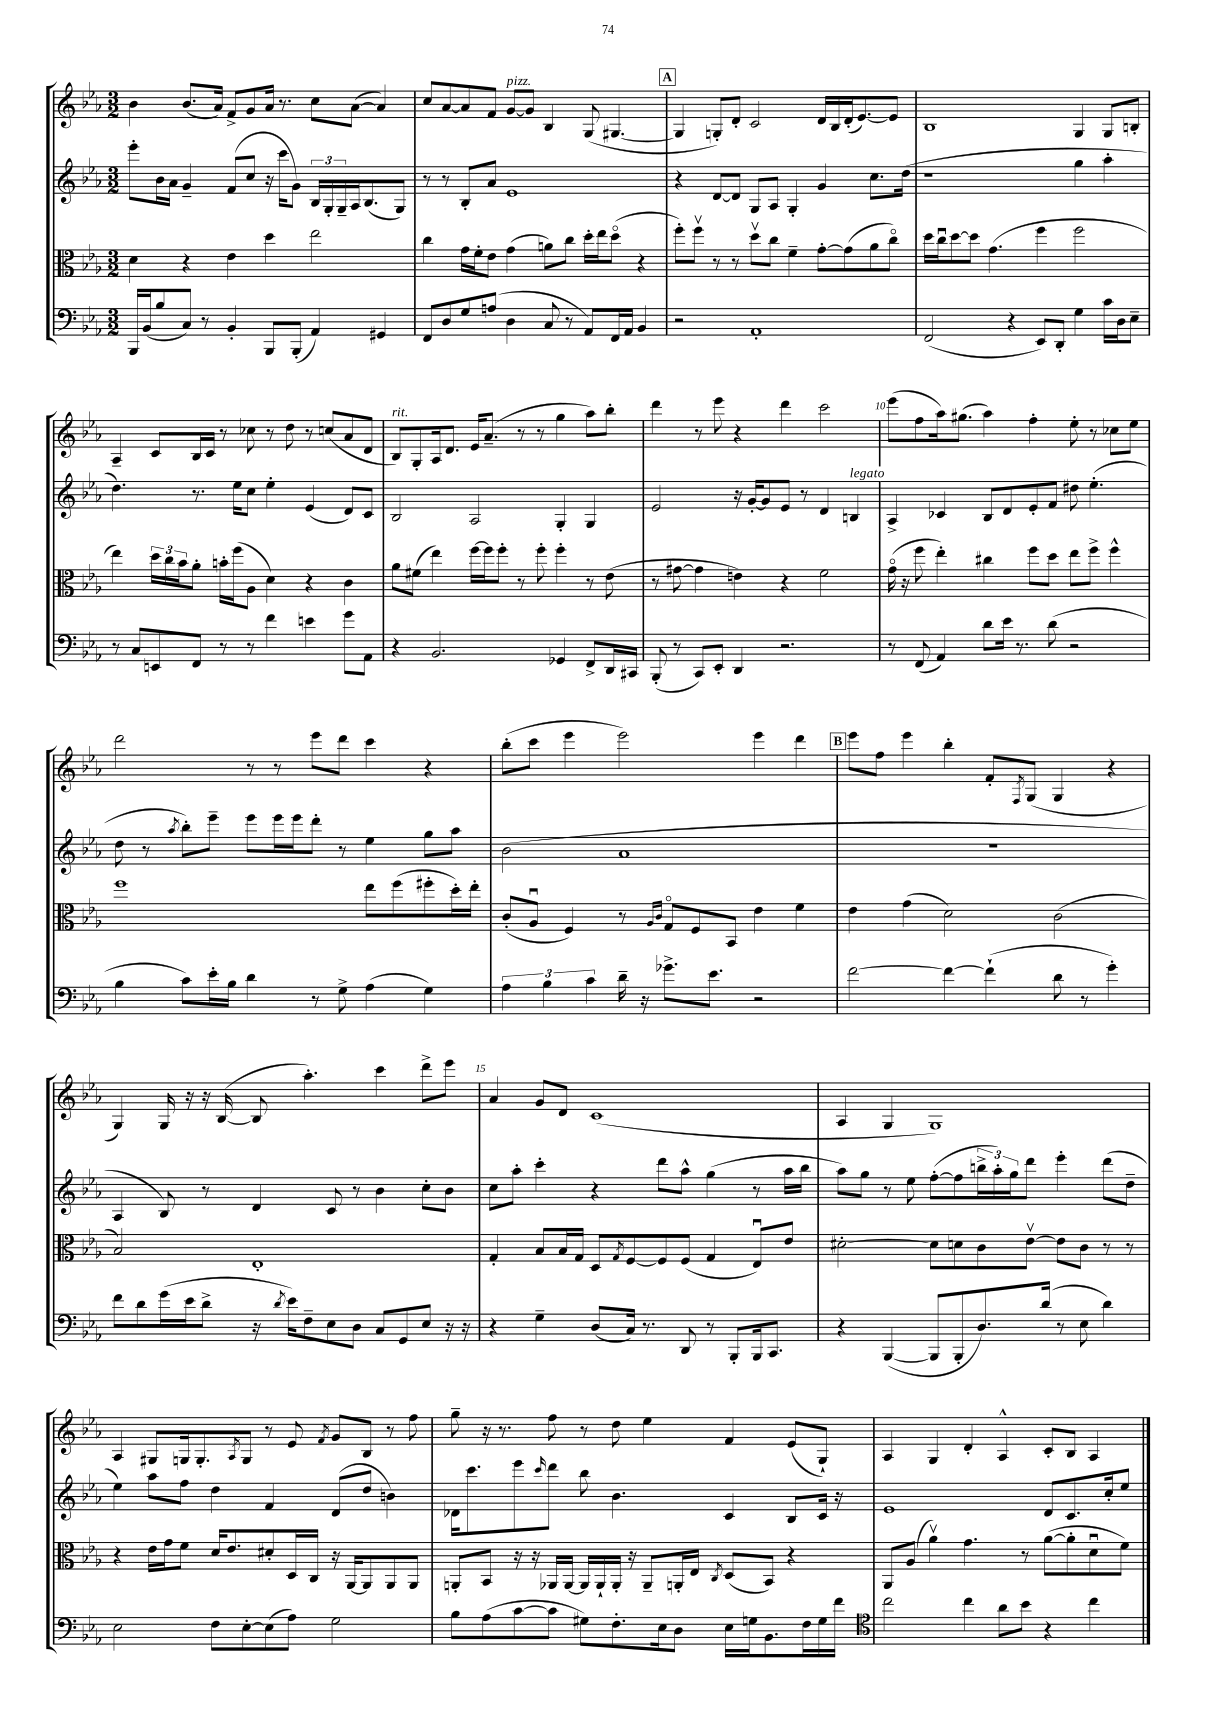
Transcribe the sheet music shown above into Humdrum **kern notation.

**kern	**kern	**kern	**kern
*staff4	*staff3	*staff2	*staff1
*clefF4	*clefC3	*clefG2	*clefG2
*k[b-e-a-]	*k[b-e-a-]	*k[b-e-a-]	*k[b-e-a-]
*M3/2	*M3/2	*M3/2	*M3/2
16BBB-	4d	8eee-'	4b-
(16BB-	.	.	.
8B-	.	16b-	.
.	.	16a-	.
8C)	4r	4g~	(8.b-
8r	.	.	.
.	.	.	16a-)
4BB-'	4e-	(8f	8f^
.	.	8cc	8g
8BBB-	4dd	16r	16a-
.	.	16ccc	8.r
(8BBB-'	.	8g)	.
4AA-)	2ee-	24B-	8cc
.	.	24G'	.
.	.	24G~	.
.	.	16A-	([8a-
.	.	(8.B-	.
4GG#	.	.	4a-])
.	.	8G)	.
=	=	=	=
8FF	4cc	8r	8cc
8D	.	8r	[8a-
8G	16g	8B-'	8a-]
.	16f'	.	.
(8A	8e-	8a-	8f
4D	(4g	1e-	[8g
.	.	.	8g]
8C	8a)	.	4B-
8r	8cc	.	.
8AA-)	16dd'	.	(8G
.	16ee-	.	.
16FF	(8ddo	.	[4.G#
16AA-	.	.	.
4BB-	4r	.	.
=	=	=	=
2r	8ff')	4r	4G#]
.	8ffv	.	.
.	8r	[8d	8G')
.	8r	8d]	8d'
1AA-'	8ddv	8G	2c
.	8cc	8A-	.
.	4f~	4G'	.
.	[8g'	4g	16d
.	.	.	16B-
.	(8g]	.	(16d'
.	.	.	[8.e-)
.	8a-	8.cc	.
.	8cco)	.	8e-]
.	.	(16dd	.
=	=	=	=
(2FF	16dd	1r	1B-
.	16ccu	.	.
.	[8dd	.	.
.	8dd]	.	.
.	(4.g	.	.
4r	.	.	.
8EE-)	4ff	.	.
8DD'	.	.	.
4G	2ff	4gg	4G
16c	.	4aa-'	8G
16D	.	.	.
8E-~	.	.	8B'
=	=	=	=
8r	4ee-)	4.dd)	4A-~
8C	.	.	.
8EE	24dd	.	8c
.	24cc	.	.
.	24b-	.	.
8FF	8a-'	8.r	16B-
.	.	.	16c
8r	16b'	.	8r
.	(16ff	16ee-	.
8r	8A-	8cc	8cc-
4f	4d)	4ee-'	8r
.	.	.	8dd
4e	4r	(4e-	8r
.	.	.	(8cc
8g	4c	8d)	8a-
8AA-	.	8c	8d
=	=	=	=
4r	8a-	2B-	8B-)
.	(8f#	.	8G'
2.BB-	4ee-)	.	16A-
.	.	.	8.d
.	[16ff	2A-	16e-
.	16ff]	.	(8.a-~
.	8ff'	.	.
.	8r	.	8r
.	8ff'	.	8r
4GG-	4ff'	4G'	4gg
8FF^	8r	4G	8aa-)
16DD	(8e-	.	8bb-'
16CC#	.	.	.
=	=	=	=
(8BBB-'	8r	2e-	4ddd
8r	[8g#	.	.
8CC)	4g#]	.	8r
8EE-'	.	.	8eee-
4DD	4e)	16r	4r
.	.	[16g'	.
.	.	8g]	.
2.r	4r	8e-	4ddd
.	.	8r	.
.	2f	4d	2ccc
.	.	4B	.
=	=	=	=
8r	(16go	4A-^	(8eee-
.	16r	.	.
(8FF	8ff	.	8ff
4AA-)	4ee-')	4c-	16aa-)
.	.	.	(8.gg#
8d	4cc#	8B-	4aa-)
16e-	.	8d	.
8.r	.	.	.
.	8ff	8e-'	4ff'
(8d	8dd	8f	.
2r	8ee-	8dd#	8ee-'
.	8ff^	(4.ee-'	8r
.	4ff^^	.	8cc-
.	.	.	8ee-
=	=	=	=
4B-	1ff	8dd	2ddd
.	.	8r	.
.	.	8qaa-	.
8c)	.	8bb-')	.
16e-'	.	8eee-~	.
16B-	.	.	.
4d	.	8eee-	8r
.	.	16eee-	8r
.	.	16eee-	.
8r	.	8ddd'	8eee-
8G^	.	8r	8ddd
(4A-	8ee-	4ee-	4ccc
.	(8ff	.	.
4G)	8ff#'	8gg	4r
.	16dd')	8aa-	.
.	16ee-'	.	.
=	=	=	=
6A-	(8c'	(2b-	(8bb-'
.	8A-u	.	8ccc
6B-	.	.	.
.	4F)	.	4eee-
6c	.	.	.
16d~	8r	1a-	2eee-)
16r	.	.	.
.	16qqA-	.	.
.	16qqc	.	.
8.g-^	8Go	.	.
.	8F	.	.
8.e-	.	.	.
.	8BB-	.	.
2r	4e-	.	4eee-
.	4f	.	4ddd
=	=	=	=
[2f	4e-	1.r	8eee-
.	.	.	8ff
.	(4g	.	4eee-
4f_	2d)	.	4bb-'
(4f`]	.	.	8f'
.	.	.	8qF
.	.	.	(8G
8d	(2c	.	4G
8r	.	.	.
4g')	.	.	4r
=	=	=	=
8f	2B-)	4A-	4G)
8d	.	.	.
(16g	.	8B-)	16G
16e-	.	.	16r
8d^	.	8r	16r
.	.	.	([16B-
16r	1E-'	4d	8B-]
8qd	.	.	.
16e-)	.	.	.
8F~	.	.	4.aa-')
8E-	.	8c	.
8D	.	8r	.
8C	.	4b-	4ccc
8GG	.	.	.
8E-	.	8cc'	8ddd^
16r	.	8b-	8eee-
16r	.	.	.
=	=	=	=
4r	4G'	8cc	4a-
.	.	8aa-'	.
4G~	8B-	4ccc'	8g
.	16B-	.	8d
.	16G	.	.
(8D	8D	4r	(1c
.	8qG	.	.
16C)	[8F	.	.
8.r	.	.	.
.	8F]	8ddd	.
8DD	(8F	8aa-^^	.
8r	4G	(4gg	.
8BBB-'	.	.	.
16BBB-	8E-u)	8r	.
8.CC	.	.	.
.	8e-	16aa-	.
.	.	16bb-	.
=	=	=	=
4r	[2d#'	8aa-)	4A-
.	.	8gg	.
([4BBB-	.	8r	4G
.	.	8ee-	.
8BBB-]	8d#]	([8ff'	1G)
8BBB-'	8d	8ff]	.
8.D)	8c	24bb^	.
.	.	24aa-')	.
.	.	24gg	.
.	[8e-v	8ddd	.
(16d	.	.	.
8r	8e-]	4eee-'	.
8E-	8c	.	.
4d)	8r	(8ddd	.
.	8r	8dd~	.
=	=	=	=
2E-	4r	4ee-)	4A-
.	16e-	8aa-	8G#
.	16g	.	.
.	8f	8ff	16G
.	.	.	8.G'
8F	16d	4dd	.
.	8.e-	.	.
.	.	.	8qA-
[8E-'	.	.	8G
(8E-]	8d#'	4f	8r
8A-)	16D	.	8e-
.	16C	.	.
.	.	.	8qf
2G	16r	(8d	8g
.	[16AA-	.	.
.	8AA-]	8dd	8B-
.	8AA-	4b)	8r
.	8AA-	.	8ff
=	=	=	=
8B-	8AA'	16d-	8gg~
.	.	8.ccc	.
(8A-	8BB-	.	16r
.	.	.	8.r
[8c	16r	8eee-	.
.	16r	.	.
.	.	16qqccc	.
8c]	16AA-	8ddd	8ff
.	[16AA-	.	.
8G#)	16AA-]	8bb-	8r
.	16AA-`	.	.
8.F'	16AA-'	4.b-	8dd
.	16r	.	.
.	8AA-~	.	4ee-
16E-	.	.	.
8D	16AA'	.	.
.	16E-	.	.
.	8qC	.	.
16E-	(8D	4c	4f
16G	.	.	.
8.BB-	8BB-)	.	.
.	4r	8B-	(8e-
16F	.	.	.
16G	.	16c	8G`)
16f	.	16r	.
=	=	=	=
*clefC4	*	*	*
2cc	8AA-	1e-	4A-
.	(8A-	.	.
.	4a-v)	.	4G
4cc	4.g	.	4d'
8a-	.	.	4A-^^
8b-	8r	.	.
4r	([8a-	8d	8c'
.	8a-']	8.c	8B-
4cc	8du	.	4A-
.	.	16cc'	.
.	8f)	8ee-	.
==	==	==	==
*-	*-	*-	*-
